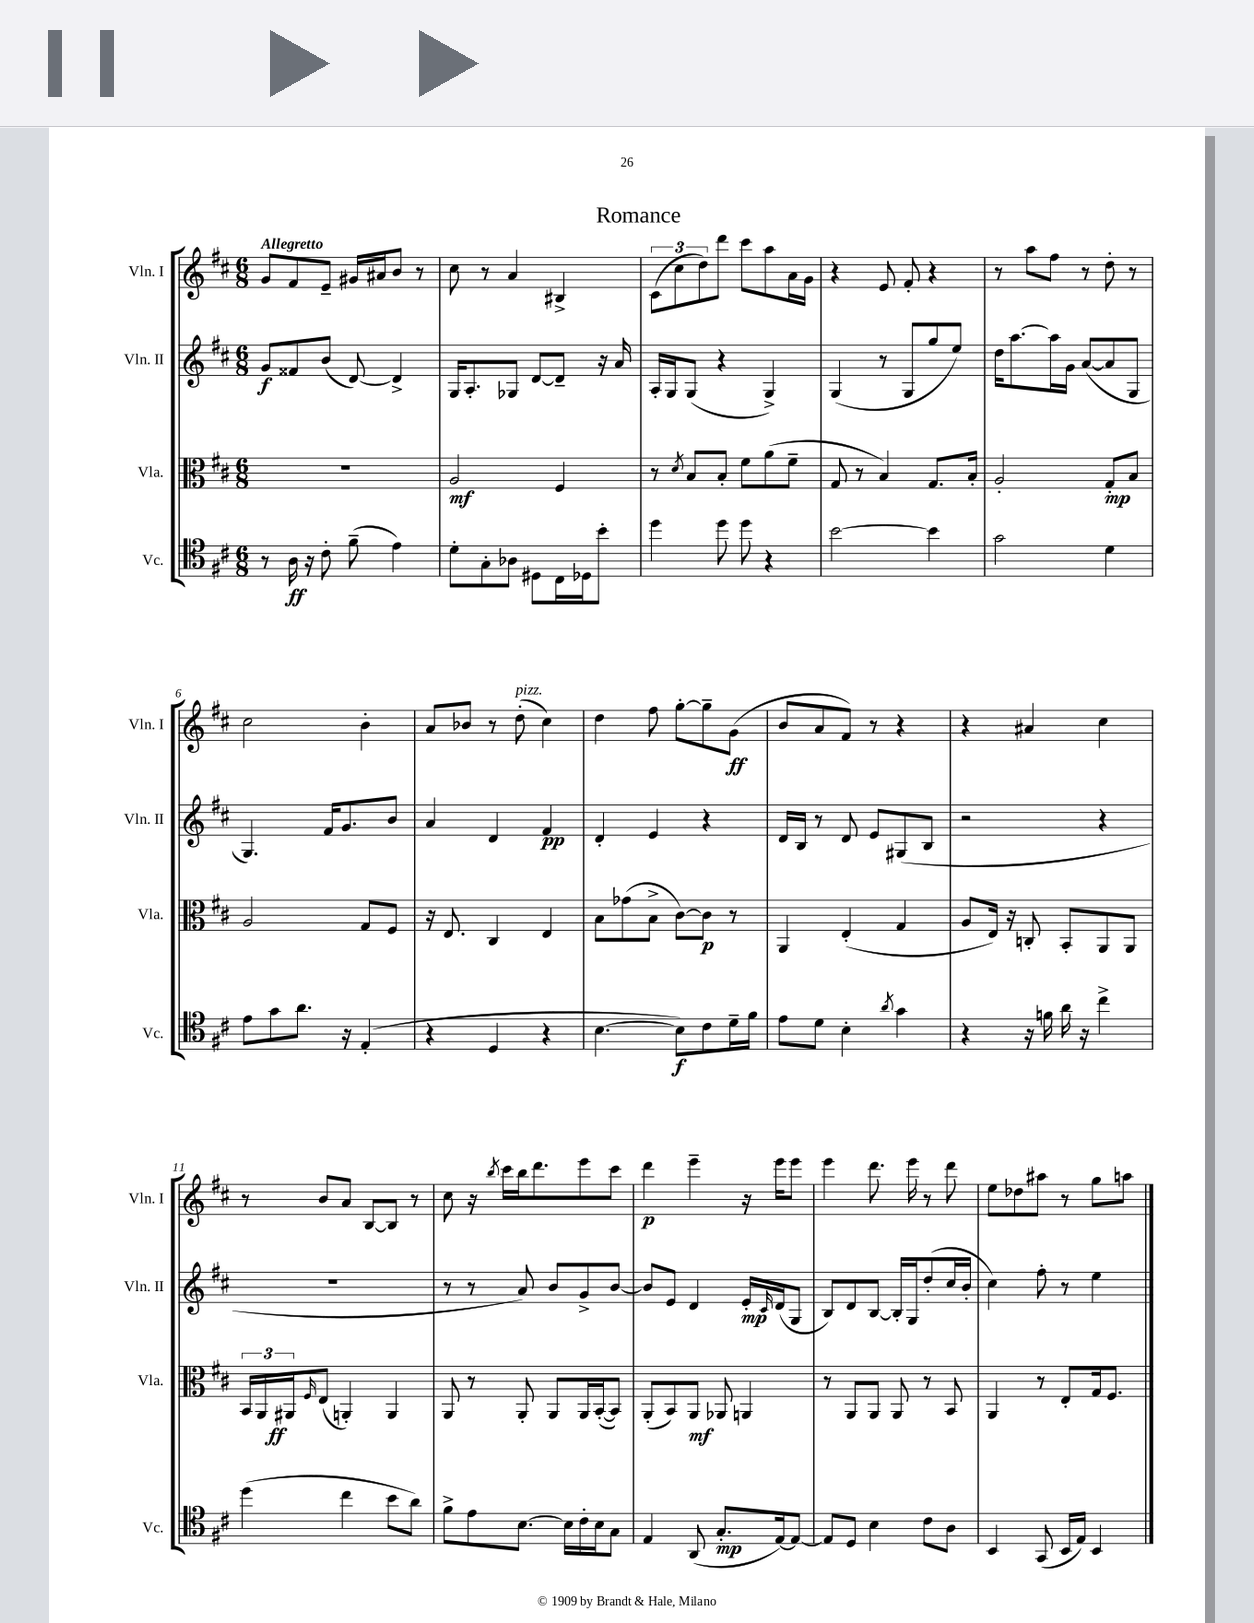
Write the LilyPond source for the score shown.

\header { title = "Romance" }
<<
\new StaffGroup <<
\new Staff = "s0" \with { instrumentName = "Vln. I" shortInstrumentName = "Vln. I" } {
    \clef treble \key d \major \numericTimeSignature \time 6/8 \tempo "Allegretto"
    g'8 fis'8 e'8-- gis'16 ais'16 b'8 r8 |
    cis''8 r8 a'4 bis4-> |
    \tuplet 3/2 { cis'8( cis''8 d''8) } d'''8 cis'''8 a''8 a'16 g'16 |
    r4 e'8 fis'8-. r4 |
    r8 a''8 fis''8 r8 d''8-. r8 |
    cis''2 b'4-. |
    a'8 bes'8 r8 d''8-.^\markup { \italic "pizz." }( cis''4) |
    d''4 fis''8 g''8~-. g''8-- g'8\ff( |
    b'8 a'8 fis'8) r8 r4 |
    r4 ais'4 cis''4 |
    r8 b'8 a'8 b8~ b8 r8 |
    cis''8 r16 \acciaccatura { b''8 } cis'''16 b''16 d'''8. e'''8 cis'''8 |
    d'''4\p e'''4-- r16 e'''16 e'''8 |
    e'''4 d'''8. e'''16 r8 d'''8 |
    e''8 des''8 ais''8 r8 g''8 a''8 \bar "|." |
}
\new Staff = "s1" \with { instrumentName = "Vln. II" shortInstrumentName = "Vln. II" } {
    \clef treble \key d \major \numericTimeSignature \time 6/8
    g'8\f fisis'8 b'8( d'8~) d'4-> |
    g16 a8.-. ges8 d'8~ d'8-- r16 a'16 |
    a16-. g16 g8( r4 g4->) |
    g4( r8 g8 g''8 e''8) |
    d''16 a''8.~ a''16 g'16 a'8~( a'8 g8 |
    g4.) fis'16 g'8. b'8 |
    a'4 d'4 fis'4\pp |
    d'4-. e'4 r4 |
    d'16 b16 r8 d'8 e'8 gis8( b8 |
    r2 r4 |
    R2. |
    r8 r8 a'8) b'8 g'8-> b'8~ |
    b'8 e'8 d'4 e'16-.\mp \grace { cis'16 } d'16( g8 |
    b8) d'8 b8~ b16-. g16 d''8-.( cis''16 b'16-. |
    cis''4) fis''8-. r8 e''4 \bar "|." |
}
\new Staff = "s2" \with { instrumentName = "Vla." shortInstrumentName = "Vla." } {
    \clef alto \key d \major \numericTimeSignature \time 6/8
    R2. |
    a2\mf fis4 |
    r8 \acciaccatura { d'8 } b8 b8-. fis'8 a'8( fis'8-- |
    g8 r8 b4) g8. b16-. |
    a2-. g8-.\mp b8 |
    a2 g8 fis8 |
    r16 e8. cis4 e4 |
    b8 ges'8( b8-> cis'8~) cis'8\p r8 |
    a,4 e4-.( g4 |
    a8 e16) r16 c8-. b,8-. a,8 a,8 |
    \tuplet 3/2 { b,16 a,16 ais,16\ff } \grace { fis16 } e8( a,4-.) a,4 |
    a,8 r8 a,8-. a,8 a,16 b,16~-.( b,8) |
    a,8-.( b,8) a,8\mf aes,8 a,4 |
    r8 a,8 a,8 a,8 r8 b,8 |
    a,4 r8 e8-. g16 fis8. \bar "|." |
}
\new Staff = "s3" \with { instrumentName = "Vc." shortInstrumentName = "Vc." } {
    \clef tenor \key d \major \numericTimeSignature \time 6/8
    r8 a16\ff r16 cis'8-. fis'8--( e'4) |
    d'8-. g8-. aes8 dis8 cis16 des16 b'8-. |
    d''4 d''8 d''8 r4 |
    b'2~ b'4 |
    g'2 d'4 |
    e'8 g'8 a'8. r16 e4-.( |
    r4 d4 r4 |
    b4.~ b8\f) cis'8 d'16-- fis'16 |
    e'8 d'8 b4-. \acciaccatura { a'8 } g'4 |
    r4 r16 f'16 a'16 r16 cis''4-> |
    d''4( cis''4 b'8 a'8) |
    fis'8-> e'8 b8.~ b16 cis'16-. b16 g8 |
    e4 a,8( g8.-.\mp e16~) e8~ |
    e8 d8 b4 cis'8 a8 |
    b,4 g,8( b,16 e16) b,4 \bar "|." |
}
>>
>>
